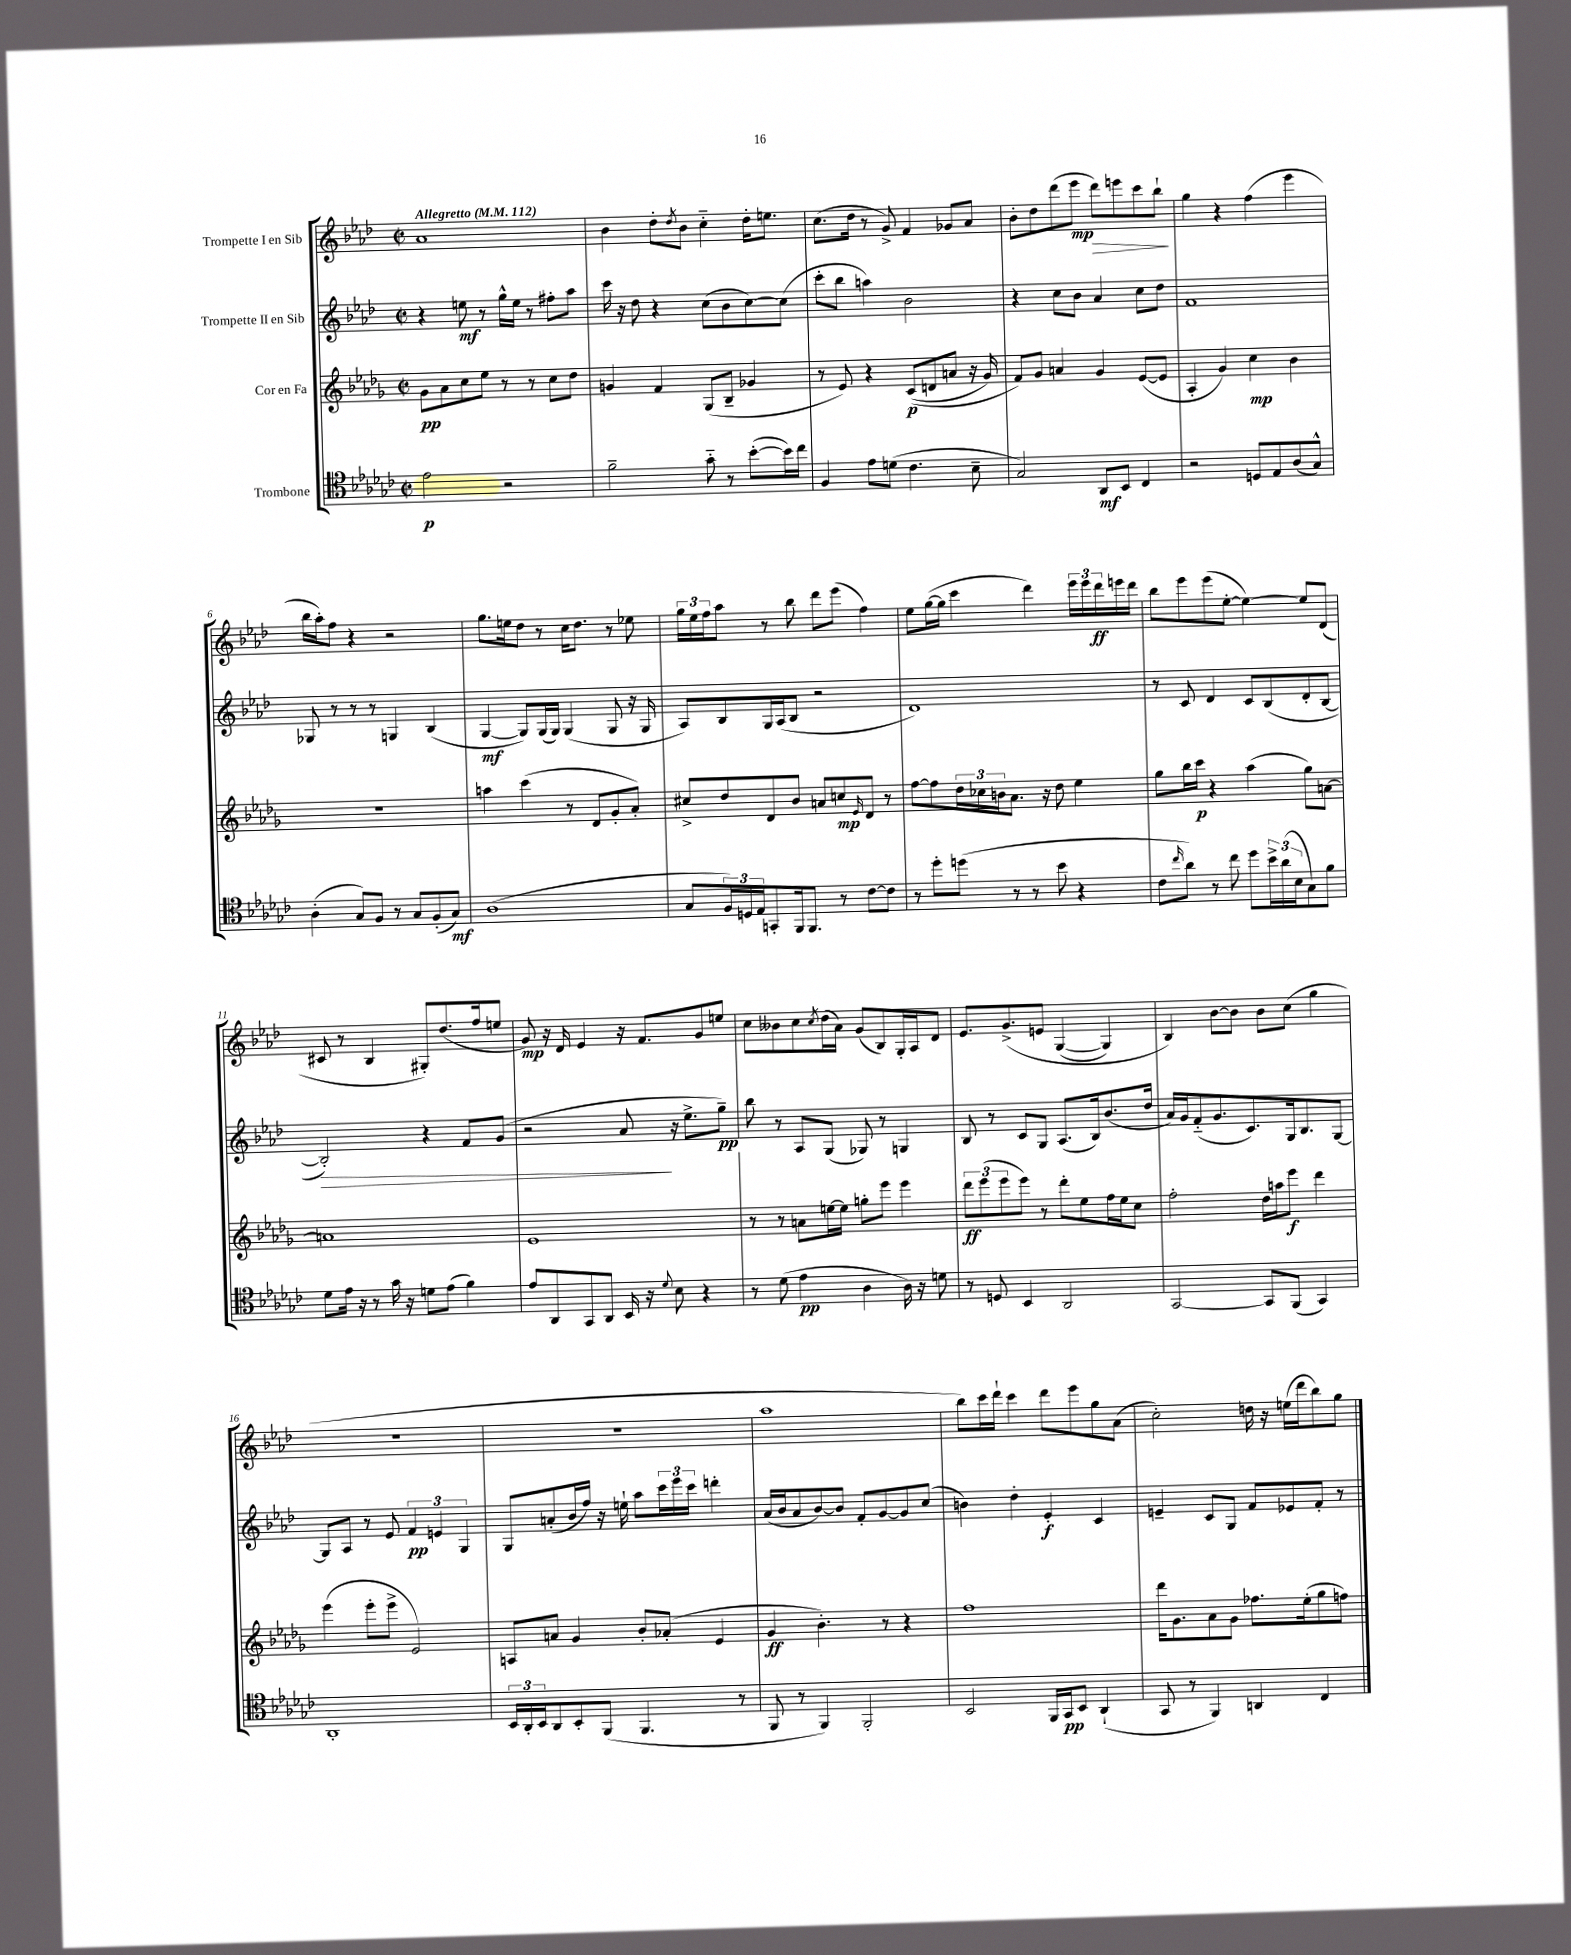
<<
\new StaffGroup <<
\new Staff = "s0" \with { instrumentName = "Trompette I en Sib" } {
    \clef treble \key aes \major \defaultTimeSignature \time 2/2 \tempo "Allegretto" 4 = 112
    aes'1 |
    bes'4 des''8-. \acciaccatura { des''8 } bes'8 c''4-_ des''16-. e''8. |
    c''8.( des''16 r8 g'8->) f'4 ges'8 aes'8 |
    bes'8-. des''8 des'''8( ees'''8\mp des'''8\>) e'''8 c'''8 bes''8-!\! |
    g''4 r4 f''4( ees'''4 |
    bes''16 aes''16-.) f''8 r4 r2 |
    g''8. e''16 des''8 r8 c''16 des''8. r8 ees''8 |
    \tuplet 3/2 { g''16 ees''16 f''16 } aes''8 r8 bes''8 des'''8 ees'''8( f''4) |
    ees''8 g''16~( g''16 c'''4 des'''4) \tuplet 3/2 { ees'''16 ees'''16 des'''16\ff } e'''16 des'''16 |
    bes''8 ees'''8 ees'''8( ees''8~-. ees''4~) ees''8 des'8( |
    cis'8 r8 bes4 gis8-.) des''8.( f''16 e''8 |
    g'8\mp) r16 des'16 ees'4 r16 f'8. g'8 e''8 |
    c''8 beses'8 c''8 \acciaccatura { c''8 } des''16( aes'16) g'8( bes8) g16-. aes16 des'8 |
    ees'8. g'8.->\( e'8 g4~( g4) |
    bes4\) bes'8~ bes'8 bes'8 c''8( g''4 |
    R1 |
    r1 |
    aes''1 |
    bes''8) c'''16 des'''16-! c'''4 des'''8 ees'''8 g''8 aes'8( |
    c''2-.) d''16 r16 e''16( des'''16 bes''8) g''8 \bar "|." |
}
\new Staff = "s1" \with { instrumentName = "Trompette II en Sib" } {
    \clef treble \key aes \major \defaultTimeSignature \time 2/2
    r4 e''8\mf r8 g''16-^ e''16 r8 fis''8-. aes''8 |
    c'''16 r16 des''8 r4 c''8( bes'8 c''8~) c''8( |
    c'''8-. bes''8 a''4) bes'2 |
    r4 c''8 bes'8 aes'4 c''8 des''8 |
    f'1 |
    ges8 r8 r8 r8 g4 bes4( |
    g4~\mf g8) g16( g16) g4( g8 r16 g16 |
    aes8) bes8 g16 aes16( bes8 r2 |
    des'1) |
    r8 c'8 des'4 c'8 bes8( des'8-. bes8~ |
    bes2-.\>) r4 f'8 g'8( |
    r2 aes'8\! r16 ees''8.-> g''8--\pp) |
    bes''8 r8 aes8 g8( ges8) r8 g4 |
    bes8 r8 c'8 g8 aes8.( bes16) bes'8.( des''16 |
    aes'16) g'16 f'8-_( g'8. c'8.) g16 bes8. g8~ |
    g8 aes8 r8 ees'8 \tuplet 3/2 { f'4\pp e'4 g4 } |
    g8 a'8-.( bes'16 f''16) r16 e''16-! aes''8 \tuplet 3/2 { c'''16 ees'''16 c'''16 } d'''4-. |
    aes'16( bes'16 aes'8 bes'8~) bes'8 f'8-. g'8~ g'8 c''8( |
    b'4) des''4-. ees'4-.\f c'4 |
    e'4-- c'8 g8 f'8 ees'8 f'8-. r8 \bar "|." |
}
\new Staff = "s2" \with { instrumentName = "Cor en Fa" } {
    \clef treble \key des \major \defaultTimeSignature \time 2/2
    ges'8\pp aes'8 c''8 ees''8 r8 r8 c''8 des''8 |
    g'4 f'4 ges8( bes8-- ges'4 |
    r8 ees'8) r4 c'8\p(\( d'8 a'8 r16 ges'16) |
    f'8\) ges'8 a'4 ges'4 ees'8~( ees'8 |
    aes4-. ges'4) c''4\mp bes'4 |
    r1 |
    a''4 c'''4( r8 des'8 ges'8-. aes'8-.) |
    cis''8-> des''8 des'8 bes'8 a'8 c''8\mp \grace { ees'16 } des'8 r8 |
    f''8~ f''8 \tuplet 3/2 { des''16 ces''16 b'16 } aes'8. r16 des''8 ees''4 |
    ges''8 bes''16 c'''16\p r4 aes''4( ges''8) a'8~ |
    a'1 |
    ees'1 |
    r8 r8 a'8 e''16~ e''16 g''8-. ees'''8 ees'''4 |
    \tuplet 3/2 { des'''8\ff ees'''8( ees'''8 } ees'''8) r8 des'''8-. ees''8 f''16 ees''16 c''8 |
    f''2-. des''16 a''16 ees'''8\f des'''4 |
    ees'''4( ees'''8-. ees'''8-> ees'2) |
    a8 a'8 ges'4 bes'8-. aes'8-.( ees'4 |
    ges'4\ff bes'4.-.) r8 r4 |
    f''1 |
    des'''16 ges'8. aes'8 ges'8 fes''8. ees''16-.( ges''8 f''8) \bar "|." |
}
\new Staff = "s3" \with { instrumentName = "Trombone" } {
    \clef tenor \key ges \major \defaultTimeSignature \time 2/2
    ees'2\p r2 |
    f'2-- ges'8-_ r8 bes'8~-.( bes'16) ces''16 |
    f4 ees'8 d'8( ces'4. bes8-- |
    ges2) aes,8\mf bes,8 ces4 |
    r2 d8 ees8 aes8( ges8-^) |
    aes4-.( ges8) f8 r8 ges8 f8-.( ges8\mf) |
    aes1( |
    ges8 \tuplet 3/2 { f16) d16 ees16 } g,8-. f,16 f,8. r8 ces'8~ ces'8 |
    r8 des''8-. d''8( r8 r8 bes'8 r4 |
    ces'8 \grace { ces''16 } aes'8) r8 ces''8 des''8 \tuplet 3/2 { bes'16-> aes'16( bes16 } ges8) f'8 |
    des'8 ees'16 r16 r8 ges'16 r16 d'8 ees'8( f'4) |
    ees'8 aes,8 ges,8 aes,8 bes,16 r16 \appoggiatura { des'8 } bes8 r4 |
    r8 des'8( ees'4\pp aes4 aes16) r16 d'8 |
    r8 d8 bes,4 aes,2 |
    ges,2~ ges,8 f,8( ges,4) |
    aes,1-. |
    \tuplet 3/2 { bes,16 aes,16-. bes,16 } aes,8 bes,8-. f,8( f,4. r8 |
    f,8 r8 f,4) f,2-. |
    bes,2 f,16 ges,16\pp bes,8 aes,4-!( |
    ges,8 r8 f,4) a,4 ces4 \bar "|." |
}
>>
>>
